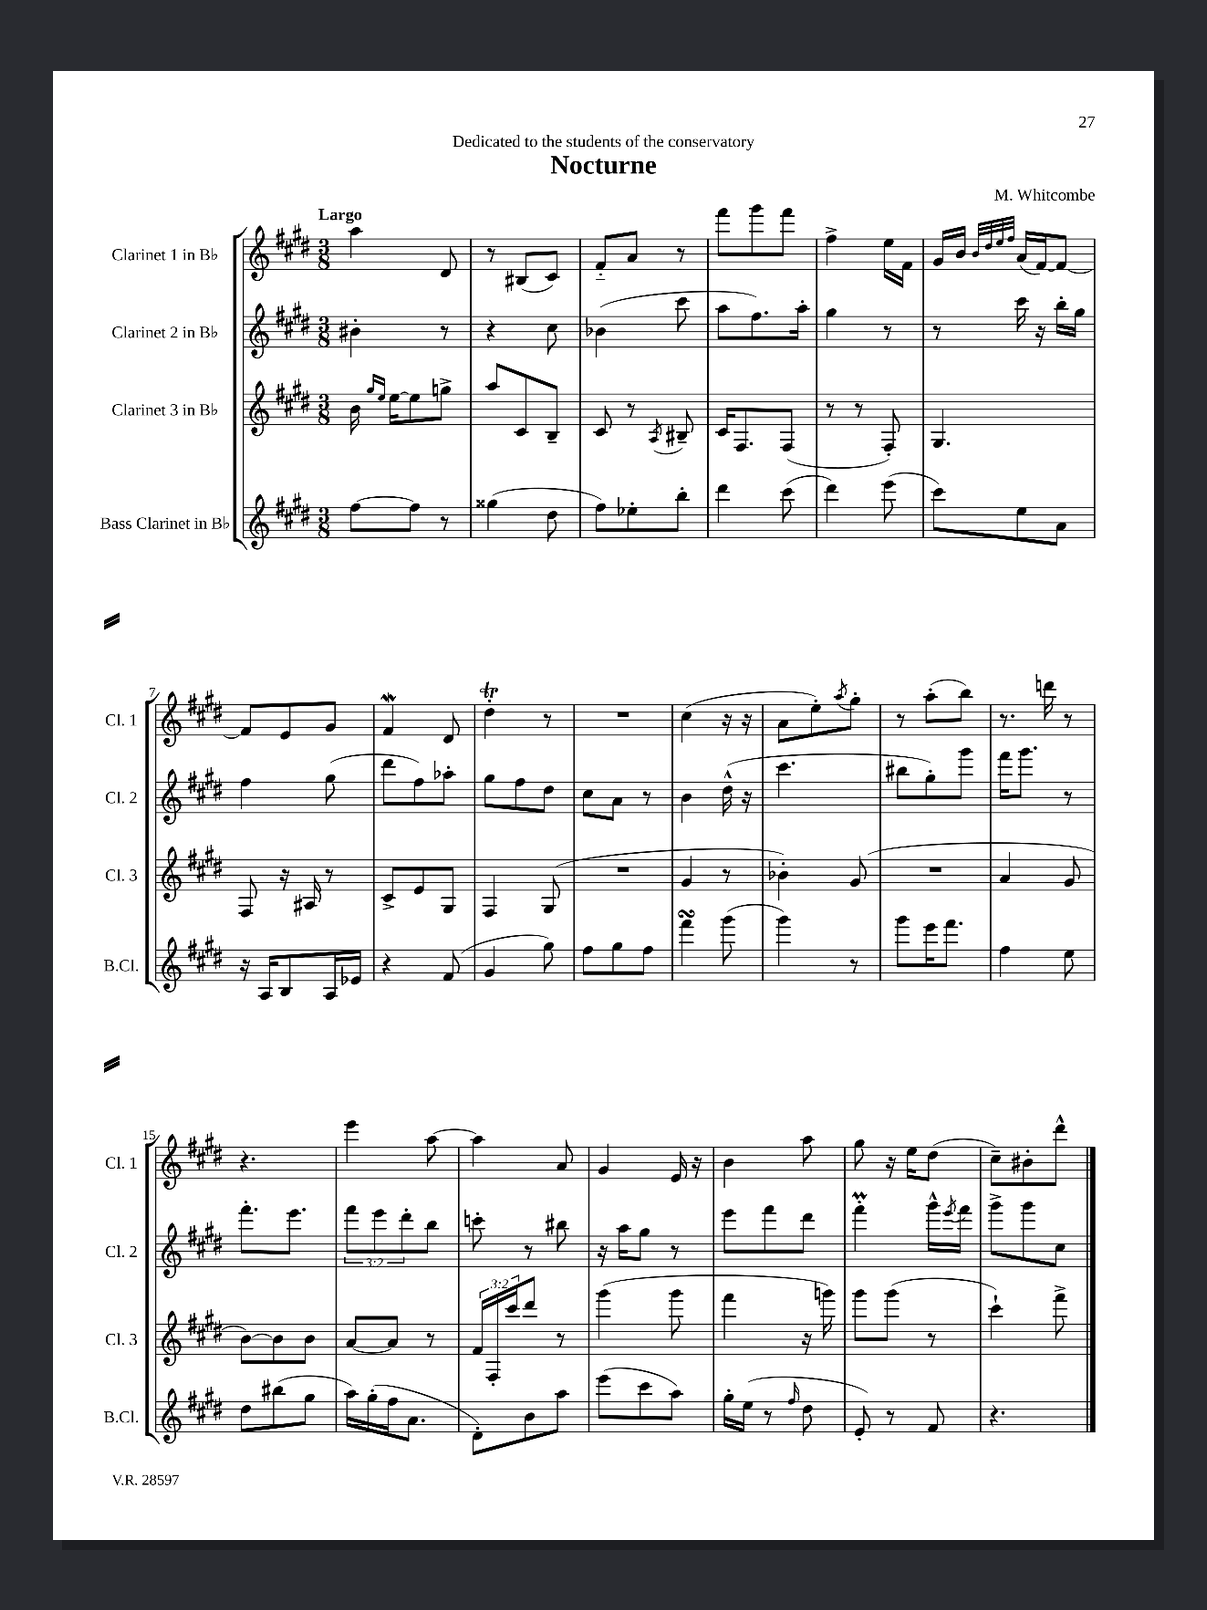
\header { title = "Nocturne" composer = "M. Whitcombe" dedication = "Dedicated to the students of the conservatory" }
<<
\new StaffGroup <<
\new Staff = "s0" \with { instrumentName = "Clarinet 1 in Bb" shortInstrumentName = "Cl. 1" } {
    \clef treble \key e \major \numericTimeSignature \time 3/8 \tempo "Largo"
    a''4 dis'8 |
    r8 bis8( cis'8) |
    fis'8-_ a'8 r8 |
    fis'''8 gis'''8 fis'''8 |
    fis''4-> e''16 fis'16 |
    gis'16 b'16 \grace { b'32 dis''32 e''32 fis''32 } a'16( fis'16~) fis'8~ |
    fis'8 e'8 gis'8 |
    fis'4\mordent dis'8 |
    dis''4-.\trill r8 |
    R4. |
    cis''4( r16 r16 |
    a'8 e''8-.) \acciaccatura { a''8 } gis''8-. |
    r8 a''8-.( b''8) |
    r8. d'''16 r8 |
    r4. |
    e'''4 a''8~ |
    a''4 a'8 |
    gis'4 e'16 r16 |
    b'4 a''8 |
    gis''8 r16 e''16 dis''8( |
    cis''8--) bis'8-. dis'''8-^ \bar "|." |
}
\new Staff = "s1" \with { instrumentName = "Clarinet 2 in Bb" shortInstrumentName = "Cl. 2" } {
    \clef treble \key e \major \numericTimeSignature \time 3/8 \override Staff.TupletNumber.text = #tuplet-number::calc-fraction-text
    bis'4-. r8 |
    r4 cis''8 |
    bes'4( cis'''8 |
    a''8 fis''8.) a''16-. |
    gis''4 r8 |
    r8 cis'''16 r16 b''16-. gis''16 |
    fis''4 gis''8( |
    dis'''8 fis''8) aes''8-. |
    gis''8 fis''8 dis''8 |
    cis''8 a'8 r8 |
    b'4 dis''16-^( r16 |
    cis'''4. |
    bis''8 gis''8-.) gis'''8 |
    fis'''16 gis'''8. r8 |
    fis'''8.-. e'''8. |
    \tuplet 3/2 { fis'''8 e'''8 dis'''8-. } b''8 |
    c'''8-. r8 bis''8 |
    r16 a''16 gis''8 r8 |
    e'''8 fis'''8 dis'''8 |
    fis'''4-.\prall gis'''16-^ \acciaccatura { e'''8 } fis'''16 |
    gis'''8-> gis'''8 cis''8 \bar "|." |
}
\new Staff = "s2" \with { instrumentName = "Clarinet 3 in Bb" shortInstrumentName = "Cl. 3" } {
    \clef treble \key e \major \numericTimeSignature \time 3/8 \override Staff.TupletNumber.text = #tuplet-number::calc-fraction-text
    b'16 \grace { gis''16 e''16 } e''16~ e''8 g''8-> |
    a''8 cis'8 b8-- |
    cis'8 r8 \acciaccatura { a8 } bis8-- |
    cis'16 fis8. fis8( |
    r8 r8 fis8-.) |
    gis4. |
    fis8 r16 ais16 r8 |
    cis'8-> e'8 gis8 |
    fis4 gis8( |
    R4. |
    gis'4 r8 |
    bes'4-.) gis'8( |
    R4. |
    a'4 gis'8 |
    b'8~) b'8 b'8 |
    a'8~ a'8 r8 |
    \tuplet 3/2 { fis'16 fis16-. cis'''16 } dis'''8 r8 |
    gis'''4( gis'''8 |
    fis'''4 r16 g'''16) |
    gis'''8 gis'''8( r8 |
    cis'''4-!) fis'''8-> \bar "|." |
}
\new Staff = "s3" \with { instrumentName = "Bass Clarinet in Bb" shortInstrumentName = "B.Cl." } {
    \clef treble \key e \major \numericTimeSignature \time 3/8
    fis''8~ fis''8 r8 |
    gisis''4( dis''8 |
    fis''8) ees''8-. b''8-. |
    dis'''4 cis'''8( |
    dis'''4) e'''8( |
    cis'''8) e''8 a'8 |
    r16 a16 b8 a16 ees'16 |
    r4 fis'8( |
    gis'4 gis''8) |
    fis''8 gis''8 fis''8 |
    fis'''4\turn gis'''8( |
    gis'''4) r8 |
    gis'''8 e'''16 fis'''8. |
    fis''4 e''8 |
    dis''8 bis''8( gis''8 |
    a''16) gis''16-.( fis''16 a'8. |
    dis'8-.) b'8 a''8 |
    e'''8( cis'''8 a''8) |
    gis''16-. e''16( r8 \grace { fis''16 } dis''8 |
    e'8-.) r8 fis'8 |
    r4. \bar "|." |
}
>>
>>
